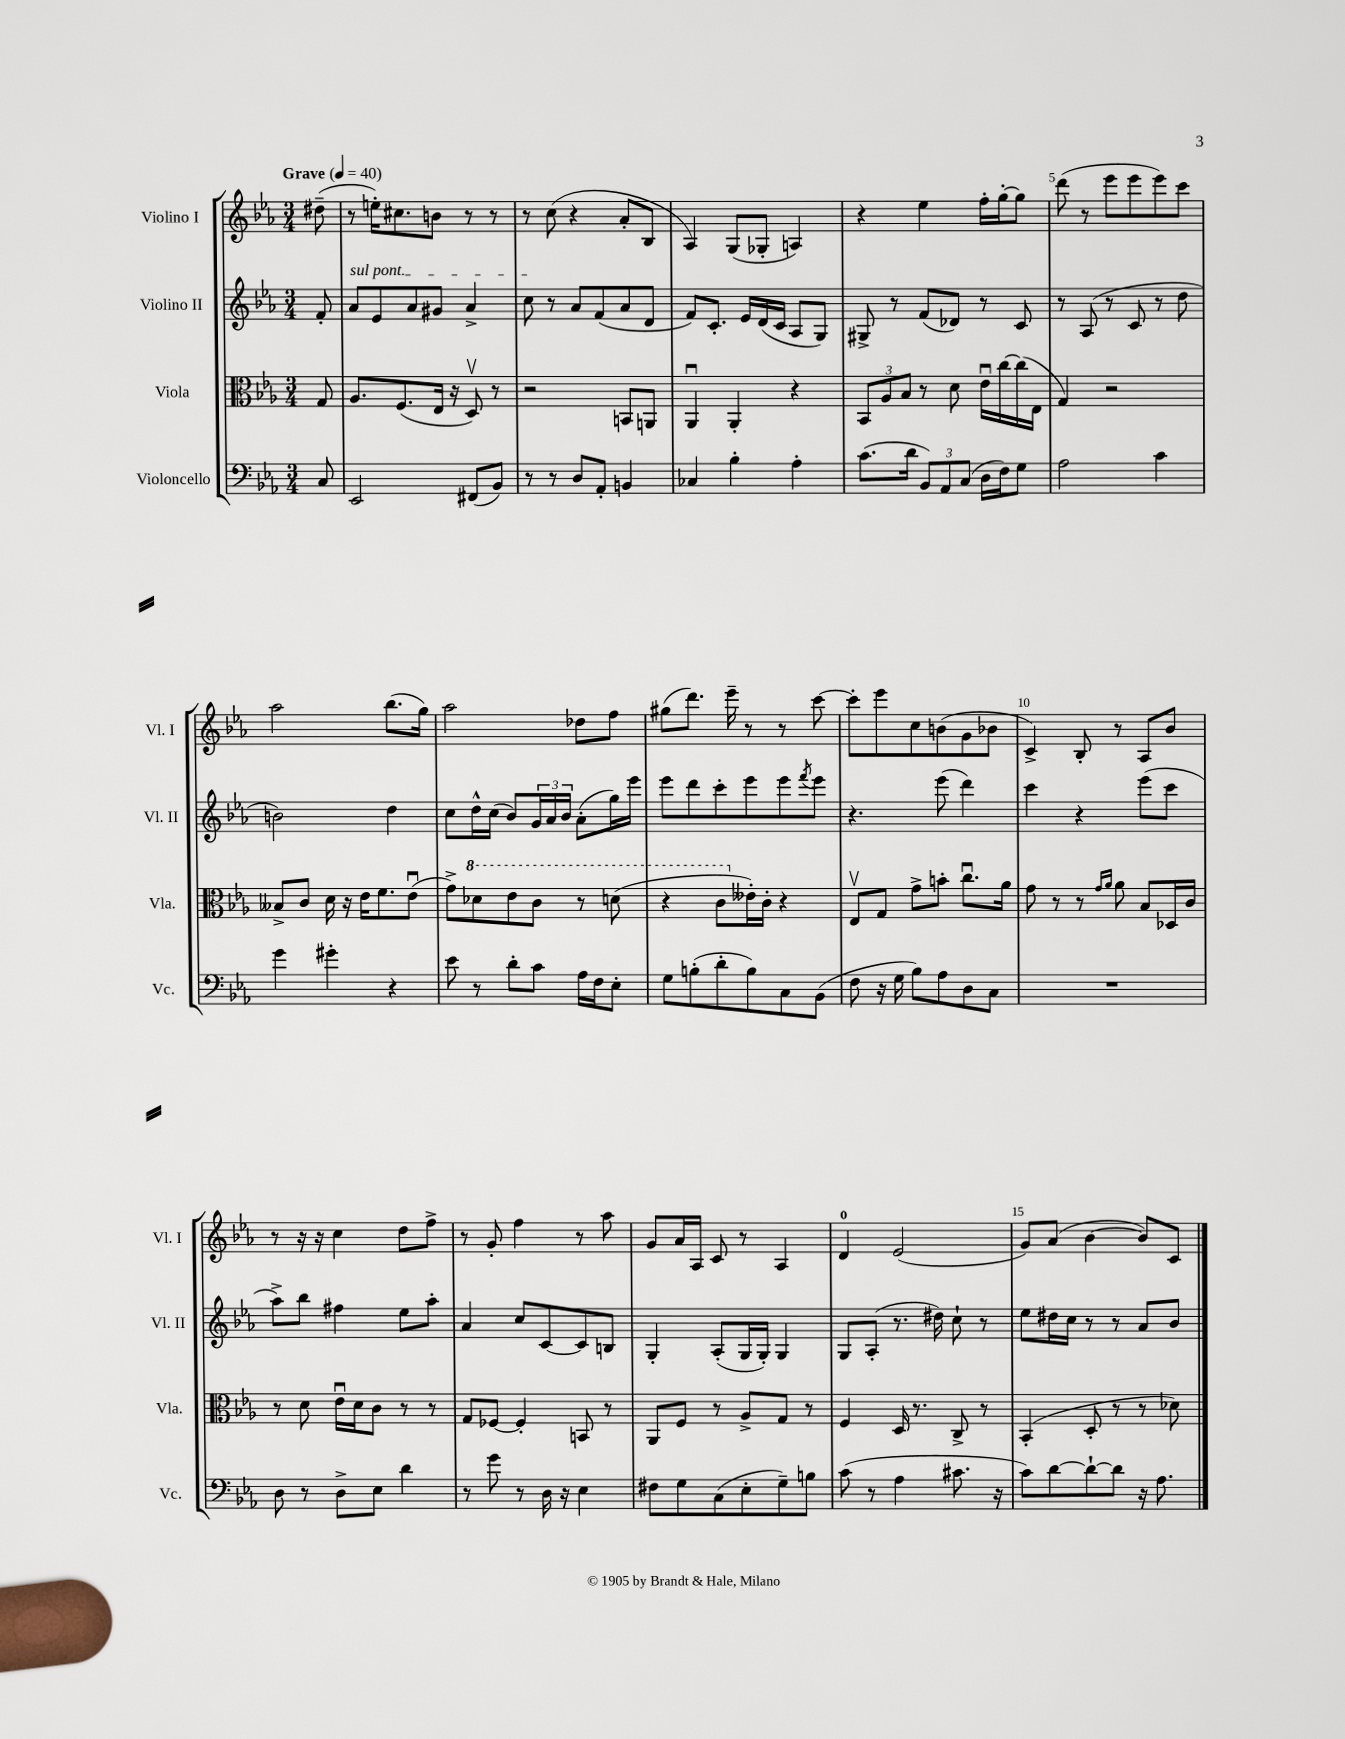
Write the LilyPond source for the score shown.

<<
\new StaffGroup <<
\new Staff = "s0" \with { instrumentName = "Violino I" shortInstrumentName = "Vl. I" } {
    \clef treble \key ees \major \numericTimeSignature \time 3/4 \partial 8 \tempo "Grave" 4 = 40
    dis''8--( |
    r8 e''16-.) cis''8. b'8 r8 r8 |
    r8 c''8( r4 aes'8-. bes8 |
    aes4) g8( ges8-. a4) |
    r4 ees''4 f''16-. g''16~-. g''8 |
    d'''8( r8 ees'''8 ees'''8 ees'''8) c'''8 |
    aes''2 bes''8.( g''16) |
    aes''2 des''8 f''8 |
    gis''8( d'''8.) ees'''16-- r8 r8 c'''8~ |
    c'''8-. ees'''8 c''8 b'8( g'8 bes'8 |
    c'4->) bes8-. r8 aes8 bes'8 |
    r8 r16 r16 c''4 d''8 f''8-> |
    r8 g'8-. f''4 r8 aes''8 |
    g'8 aes'16 aes16 c'8 r8 aes4 |
    d'4-0 ees'2( |
    g'8) aes'8( bes'4~ bes'8) c'8 \bar "|." |
}
\new Staff = "s1" \with { instrumentName = "Violino II" shortInstrumentName = "Vl. II" } {
    \clef treble \key ees \major \numericTimeSignature \time 3/4 \partial 8
    f'8-. |
    \once \override TextSpanner.bound-details.left.text = \markup { \italic "sul pont." } aes'8\startTextSpan ees'8 aes'8 gis'8 aes'4-> |
    c''8\stopTextSpan r8 aes'8 f'8( aes'8 d'8 |
    f'8) c'8.-. ees'16 d'16( c'16 aes8 g8) |
    gis8-> r8 f'8( des'8) r8 c'8 |
    r8 aes8( r8 c'8 r8 d''8 |
    b'2) d''4 |
    c''8 d''16-^ c''16( bes'8) \tuplet 3/2 { g'16 aes'16 bes'16 } aes'8-.( g''16) ees'''16 |
    ees'''8 d'''8 c'''8-. ees'''8 ees'''8 \acciaccatura { f'''8 } ees'''8 |
    r4. ees'''8( d'''4) |
    c'''4 r4 ees'''8( c'''8 |
    aes''8->) bes''8 fis''4 ees''8 aes''8-. |
    aes'4 c''8 c'8~ c'8 b8 |
    g4-. aes8-.( g16 g16-.) g4 |
    g8 aes8-.( r8. dis''16) c''8-! r8 |
    ees''8 dis''16 c''16 r8 r8 aes'8 bes'8 \bar "|." |
}
\new Staff = "s2" \with { instrumentName = "Viola" shortInstrumentName = "Vla." } {
    \clef alto \key ees \major \numericTimeSignature \time 3/4 \partial 8
    g8 |
    aes8. f8.( ees16 r16 d8\upbow) r8 |
    r2 b,8 a,8 |
    aes,4\downbow aes,4-. r4 |
    \tuplet 3/2 { bes,8 aes8 bes8 } r8 d'8 ees'16\downbow c''16~ c''16( ees16 |
    g4) r2 |
    beses8-> c'8 d'16 r16 ees'16 f'8. ees'8\downbow( |
    g'8->) \ottava #1 des''8 ees''8 c''8 r8 d''8( |
    r4 c''8 \ottava #0 eeses'16-.) c'16-. r4 |
    ees8\upbow g8 g'8-> b'8-. c''8.\downbow aes'16 |
    g'8 r8 r8 \grace { g'16 aes'16 } aes'8 bes8 des16 c'16 |
    r8 d'8 ees'16\downbow d'16 c'8 r8 r8 |
    g8 fes8~ fes4-. b,8 r8 |
    aes,8 f8 r8 aes8-> g8 r8 |
    f4 d16 r8. c8-> r8 |
    bes,4-.( d8-. r8 r8 des'8) \bar "|." |
}
\new Staff = "s3" \with { instrumentName = "Violoncello" shortInstrumentName = "Vc." } {
    \clef bass \key ees \major \numericTimeSignature \time 3/4 \partial 8
    c8 |
    ees,2 fis,8( bes,8) |
    r8 r8 d8 aes,8-. b,4 |
    ces4 bes4-. aes4-. |
    c'8.( d'16 \tuplet 3/2 { bes,8) aes,8 c8( } d16 f16) g8 |
    aes2 c'4 |
    g'4 gis'4-. r4 |
    ees'8 r8 d'8-. c'8 aes16 f16 ees8-. |
    g8 b8-.( d'8-. b8) c8 bes,8( |
    f8 r16 g16 bes8) aes8 d8 c8 |
    R2. |
    d8 r8 d8-> ees8 d'4 |
    r8 g'8 r8 d16 r16 ees4 |
    fis8 g8 c8( ees8-. g8--) b8 |
    c'8( r8 aes4 cis'8. r16 |
    c'8) d'8~ d'8~-! d'8 r16 aes8. \bar "|." |
}
>>
>>
\layout { \context { \Score \override BarNumber.break-visibility = ##(#f #t #t) barNumberVisibility = #(every-nth-bar-number-visible 5) } }
